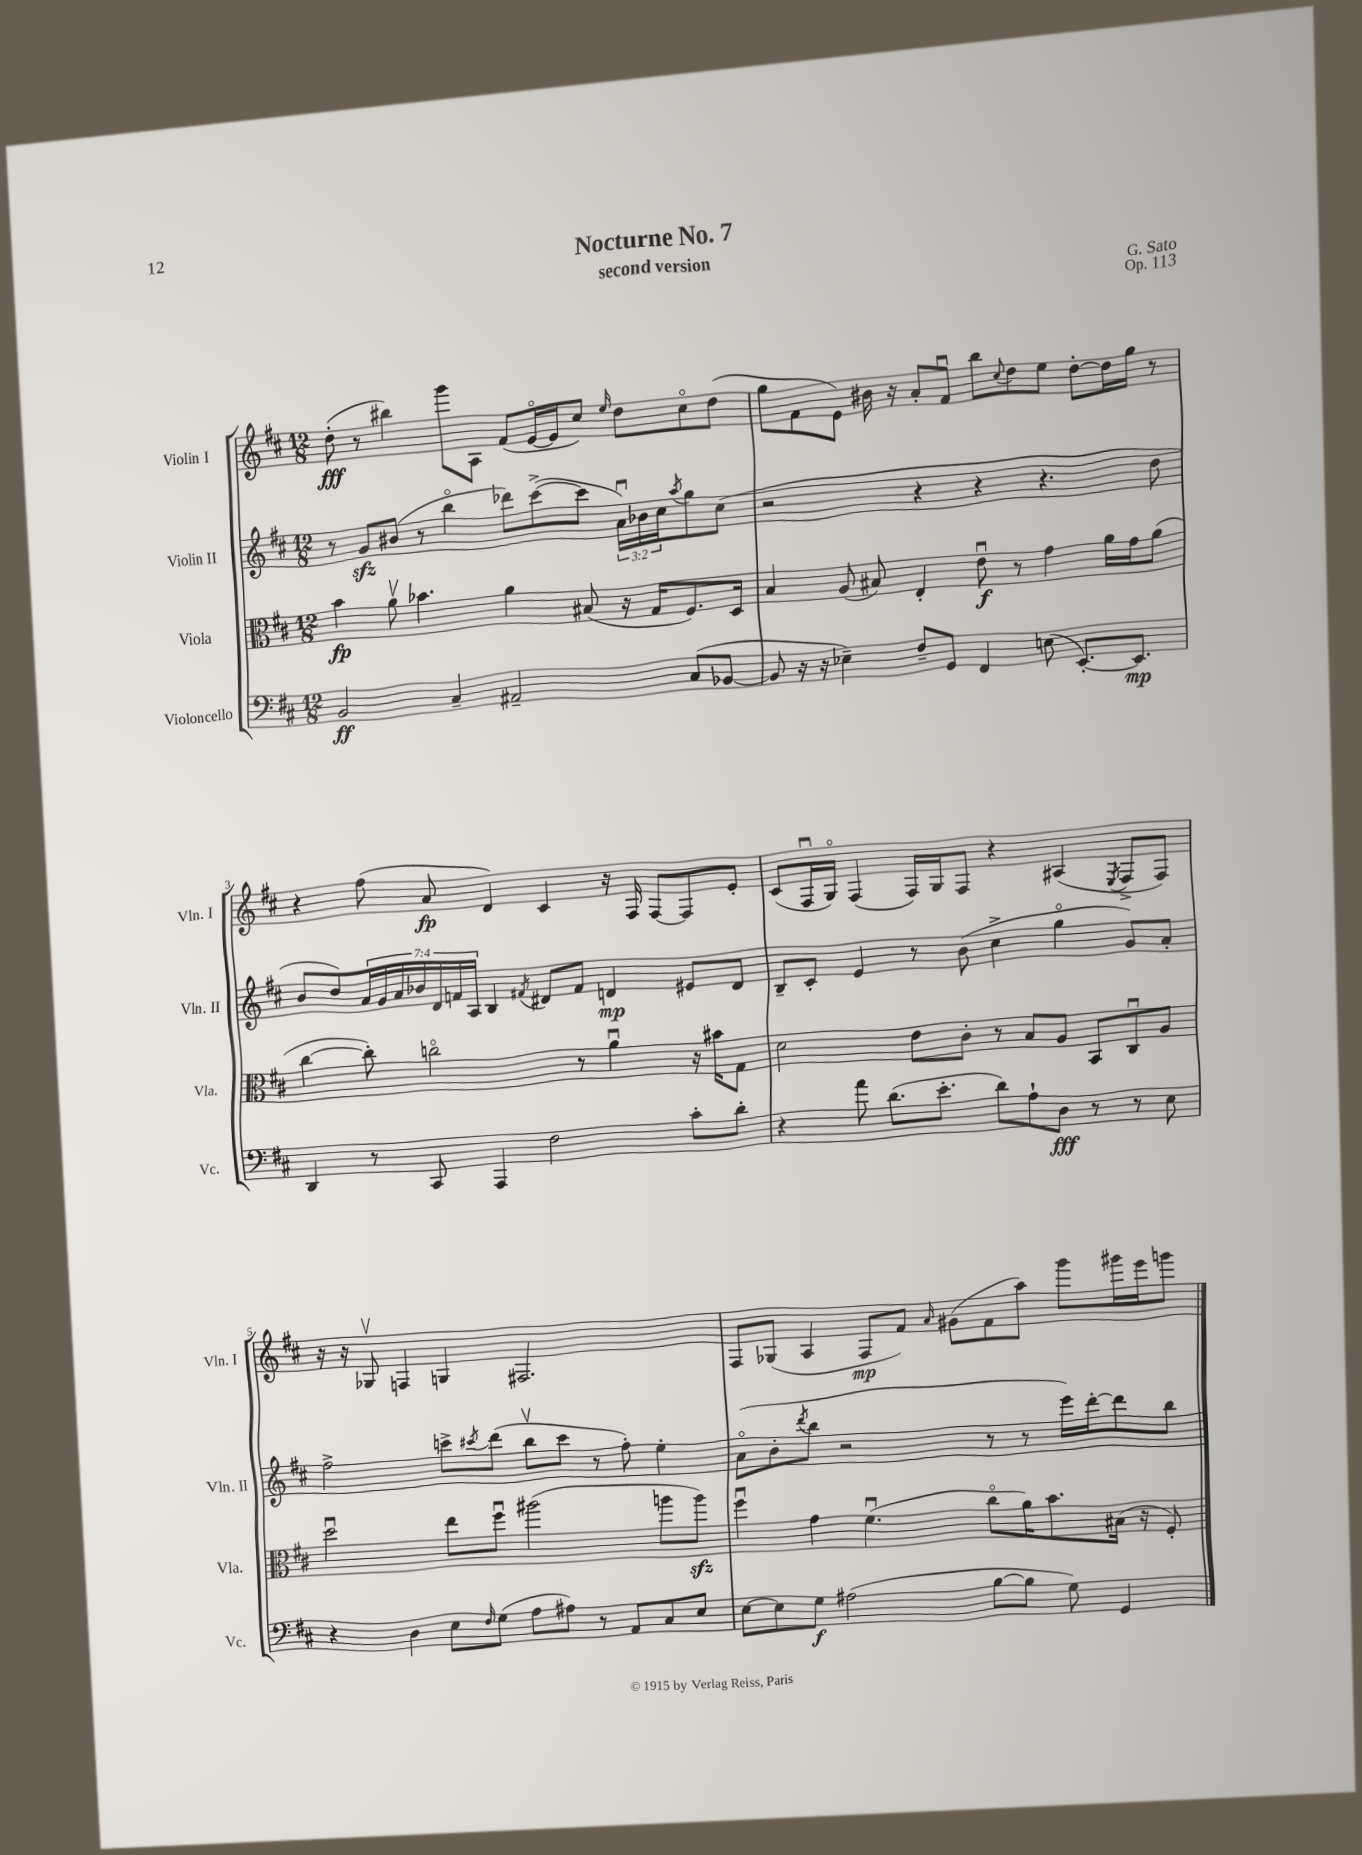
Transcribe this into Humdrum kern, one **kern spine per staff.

**kern	**kern	**kern	**kern
*staff4	*staff3	*staff2	*staff1
*clefF4	*clefC3	*clefG2	*clefG2
*k[f#c#]	*k[f#c#]	*k[f#c#]	*k[f#c#]
*M12/8	*M12/8	*M12/8	*M12/8
2BB	4b	8r	(8dd'
.	.	8g	8r
.	8av	(8b#	4bb#)
.	4.b-	8r	.
4C#~	.	4bbo	8ggg
.	.	.	8A
2AA#~	4a	8ddd-)	(8f#
.	.	([8ccc#^	[16eo
.	.	.	16e]
.	(8B#	8ccc#]	8cc#)
.	.	.	16qqee
.	16r	24au)	8dd
.	.	24b-	.
.	16G	.	.
.	.	24cc#	.
.	.	8qaa	.
(8C#	8.F#)	8gg	8cc#o
[8BB-	.	(8cc#	(8dd
.	16D	.	.
=	=	=	=
8BB-]	4B	2r	8gg
16r	.	.	8f#
16r	.	.	.
4E-~)	(8A	.	8e)
.	8B#)	.	16b#
.	.	.	16r
8F#~	4E'	4r	8a'
8GG	.	.	8f#u
4FF#	8eu	4r	8bb
.	.	.	8qqcc#
.	8r	.	8dd
(8E	4g	4.r	8ee
[8.EE')	.	.	[8dd'
.	16a	.	16dd]
8.EE]	16g	.	16gg
.	(8a	8dd	8r
=	=	=	=
4DD	[4cc#	8b	4r
.	.	8dd)	.
8r	8cc#'])	28a	(8ff#
.	.	28g	.
.	.	28a	.
.	.	28b-	.
8CC#	2cco	.	8a
.	.	28d	.
.	.	28f	.
.	.	28A	.
4AAA	.	4B	4d)
.	.	8qf#	.
2F#	.	8d#	4c#
.	8r	8f#	.
.	4au	4d	16r
.	.	.	16F#
.	.	.	[8F#
8c#'	16r	8e#	8F#]
.	16b#	.	.
8d'	8G	8d	8e'
=	=	=	=
4r	2d	8B~	(8c#
.	.	8c#'	16F#u
.	.	.	16Go)
8a	.	4e	(4F#
(8.d	.	.	.
.	8e	8r	16F#)
8.e'	.	.	16G
.	8c#'	(8b	8F#
8d)	8r	4cc#^	4r
8A`	8B	.	.
8D	8A	4ggo	(4A#
8r	8BB	.	.
.	.	.	8qE
8r	8C#u	8g)	8F#^
8E	8A	8a'	8F#)
=	=	=	=
4r	2ddu	2ff#^	16r
.	.	.	16r
.	.	.	8G-v
4D	.	.	4F
8E	8ee	8ccc^	4G
16qqF#	.	8qccc#	.
(8G	8ff#u	(8ddd	.
8A	(2aa#	8bbv	2.F#
8A#)	.	8ccc#	.
8r	.	8r	.
8AA	.	8ff#')	.
8C#	8aa	4ee'	.
8E	8aa)	.	.
=	=	=	=
[8E	4ff#u	(8ao	8F#
8E]	.	8b'	(8G-
.	.	8qddd	.
8G	4g	8bb	4A
(2A#	.	2r	.
.	(4.f#u	.	8F#
.	.	.	8f#)
.	.	.	16qqa
.	.	.	(8g#
[8B	8cc#o	8r	8f#
8B]	16a)	8r	8aa)
.	8.b	.	.
8G)	.	16eee)	8ggg
.	.	[16ddd'	.
4GG	(16B#	8ddd]	16ggg#
.	16r	.	16eee
.	8F#')	8bb	8ggg
==	==	==	==
*-	*-	*-	*-
